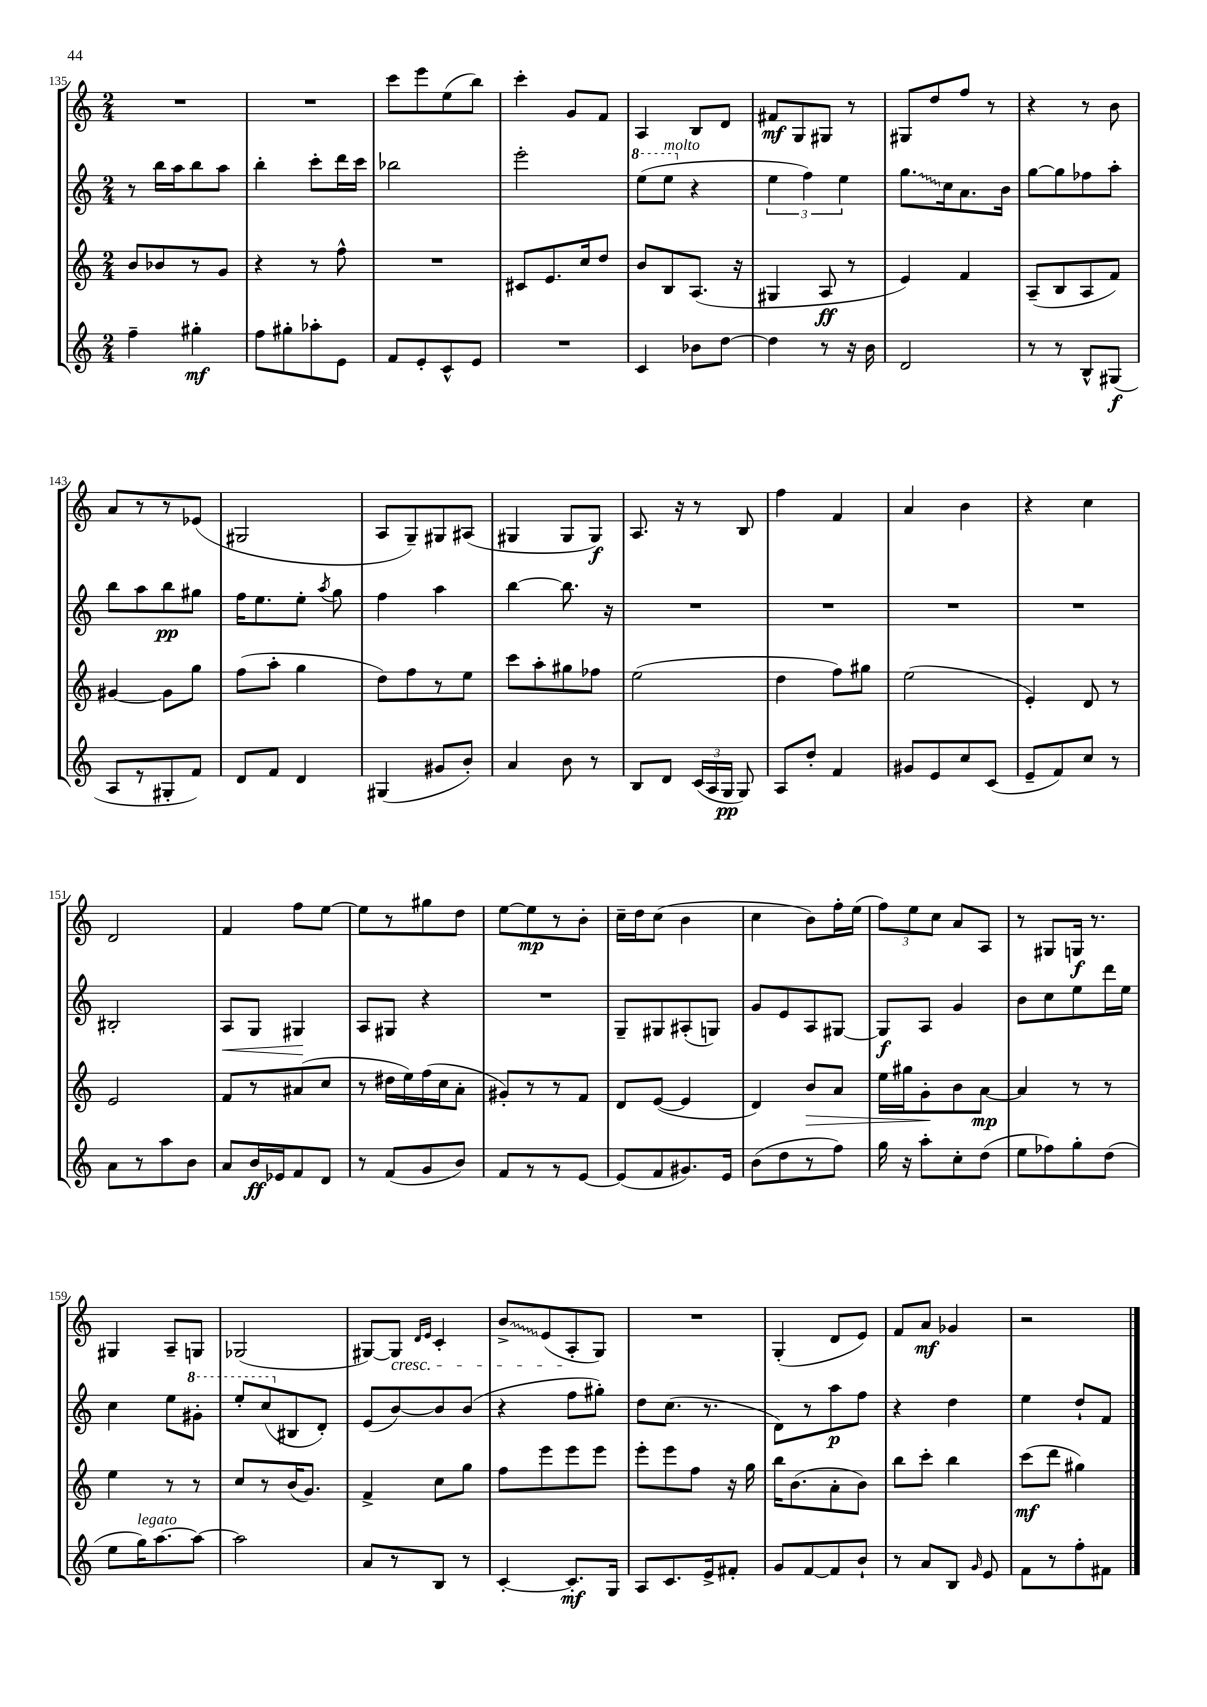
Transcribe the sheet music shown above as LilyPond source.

<<
\new StaffGroup <<
\new Staff = "s0" {
    \clef treble \key c \major \numericTimeSignature \time 2/4
    \autoBeamOff R2 |
    R2 |
    c'''8[ e'''8 e''8( b''8]) |
    c'''4-. g'8[ f'8] |
    a4 b8[ d'8] |
    fis'8[\mf g8 gis8] r8 |
    gis8[ d''8 f''8] r8 |
    r4 r8 b'8 |
    a'8[ r8 r8 ees'8]( |
    gis2 |
    a8[ g8--) gis8 ais8]( |
    gis4 gis8[ gis8]\f) |
    a8. r16 r8 b8 |
    f''4 f'4 |
    a'4 b'4 |
    r4 c''4 |
    d'2 |
    f'4 f''8[ e''8]~ |
    e''8[ r8 gis''8 d''8] |
    e''8[~ e''8\mp r8 b'8]-. |
    c''16[-- d''16 c''8]( b'4 |
    c''4 b'8[) f''16-. e''16]( |
    \tuplet 3/2 { f''8[) e''8 c''8] } a'8[ a8] |
    r8 gis8[ g16]\f r8. |
    gis4 a8[-- g8] |
    ges2( |
    gis8[~) gis8]\cresc \grace { d'16[ e'16] } c'4-. |
    \once \override Glissando.style = #'zigzag b'8[->\glissando e'8( a8-.\! g8]) |
    R2 |
    g4-.( d'8[ e'8]) |
    f'8[ a'8]\mf ges'4 |
    r2 \bar "|." |
}
\new Staff = "s1" {
    \clef treble \key c \major \numericTimeSignature \time 2/4
    \autoBeamOff r8 b''16[ a''16 b''8 a''8] |
    b''4-. c'''8[-. d'''16 c'''16] |
    bes''2 |
    e'''2-. |
    \ottava #1 e'''8[( e'''8]^\markup { \italic "molto" } \ottava #0 r4 |
    \tuplet 3/2 { e''4 f''4) e''4 } |
    \once \override Glissando.style = #'zigzag g''8.[\glissando c''16 a'8. b'16] |
    g''8[~ g''8 fes''8 a''8]-. |
    b''8[ a''8 b''8\pp gis''8] |
    f''16[ e''8. e''8]-. \acciaccatura { a''8 } g''8 |
    f''4 a''4 |
    b''4~ b''8. r16 |
    R2 |
    R2 |
    R2 |
    R2 |
    bis2-. |
    a8[\< g8] gis4\! |
    a8[ gis8] r4 |
    R2 |
    g8[-- gis8 ais8-.( g8]) |
    g'8[ e'8 a8 gis8]~ |
    gis8[\f a8] g'4 |
    b'8[ c''8 e''8 d'''16 e''16] |
    c''4 e''8[ \ottava #1 gis''8]-. |
    e'''8[-. c'''8( \ottava #0 bis8 d'8]-.) |
    e'8[( b'8~) b'8 b'8]( |
    r4 f''8[ gis''8]-.) |
    d''8[ c''8.]( r8. |
    d'8[) r8 a''8\p f''8] |
    r4 d''4 |
    e''4 d''8[-! f'8] \bar "|." |
}
\new Staff = "s2" {
    \clef treble \key c \major \numericTimeSignature \time 2/4
    \autoBeamOff b'8[ bes'8 r8 g'8] |
    r4 r8 f''8-^ |
    R2 |
    cis'8[ e'8. c''16 d''8] |
    b'8[ b8 a8.]( r16 |
    gis4 a8\ff r8 |
    e'4) f'4 |
    a8[--( b8 a8 f'8]) |
    gis'4~ gis'8[ g''8] |
    f''8[( a''8]-. g''4 |
    d''8[) f''8 r8 e''8] |
    c'''8[ a''8-. gis''8 fes''8] |
    e''2( |
    d''4 f''8[) gis''8] |
    e''2( |
    e'4-.) d'8 r8 |
    e'2 |
    f'8[ r8 ais'8( c''8] |
    r8 dis''16[ e''16) f''16( c''16 a'8]-. |
    gis'8[-.) r8 r8 f'8] |
    d'8[ e'8]~( e'4 |
    d'4) b'8[\> a'8] |
    e''16[ gis''16 g'8-.\! b'8 a'8]~\mp |
    a'4 r8 r8 |
    e''4 r8 r8 |
    c''8[ r8 b'16( g'8.]) |
    f'4-> c''8[ g''8] |
    f''8[ e'''8 e'''8 e'''8] |
    e'''8[-. e'''8 f''8] r16 g''16 |
    b''16[ b'8.( a'8-. b'8]) |
    b''8[ c'''8]-. b''4 |
    c'''8[\mf( d'''8] gis''4) \bar "|." |
}
\new Staff = "s3" {
    \clef treble \key c \major \numericTimeSignature \time 2/4
    \autoBeamOff f''4-- gis''4-.\mf |
    f''8[ gis''8-. aes''8-. e'8] |
    f'8[ e'8-. c'8-^ e'8] |
    R2 |
    c'4 bes'8[ d''8]~ |
    d''4 r8 r16 b'16 |
    d'2 |
    r8 r8 b8[-^ gis8]\f( |
    a8[ r8 gis8-. f'8]) |
    d'8[ f'8] d'4 |
    gis4( gis'8[ b'8]-.) |
    a'4 b'8 r8 |
    b8[ d'8] \tuplet 3/2 { c'16[( a16 g16]\pp } g8) |
    a8[ d''8]-. f'4 |
    gis'8[ e'8 c''8 c'8]( |
    e'8[-- f'8) c''8] r8 |
    a'8[ r8 a''8 b'8] |
    a'8[ b'16\ff ees'16 f'8 d'8] |
    r8 f'8[( g'8 b'8]) |
    f'8[ r8 r8 e'8]~ |
    e'8[( f'8 gis'8.) e'16] |
    b'8[( d''8 r8 f''8]) |
    g''16 r16 a''8[-. c''8-. d''8]( |
    e''8[ fes''8) g''8-. d''8]( |
    e''8[ g''16^\markup { \italic "legato" }) a''8.~ a''8]~ |
    a''2 |
    a'8[ r8 b8] r8 |
    c'4~-. c'8.[-.\mf g16] |
    a8[ c'8. e'16-> fis'8]-. |
    g'8[ f'8~ f'8 b'8]-! |
    r8 a'8[ b8] \grace { g'16 } e'8 |
    f'8[ r8 f''8-. fis'8] \bar "|." |
}
>>
>>
\layout { \context { \Score currentBarNumber = #135 } }
